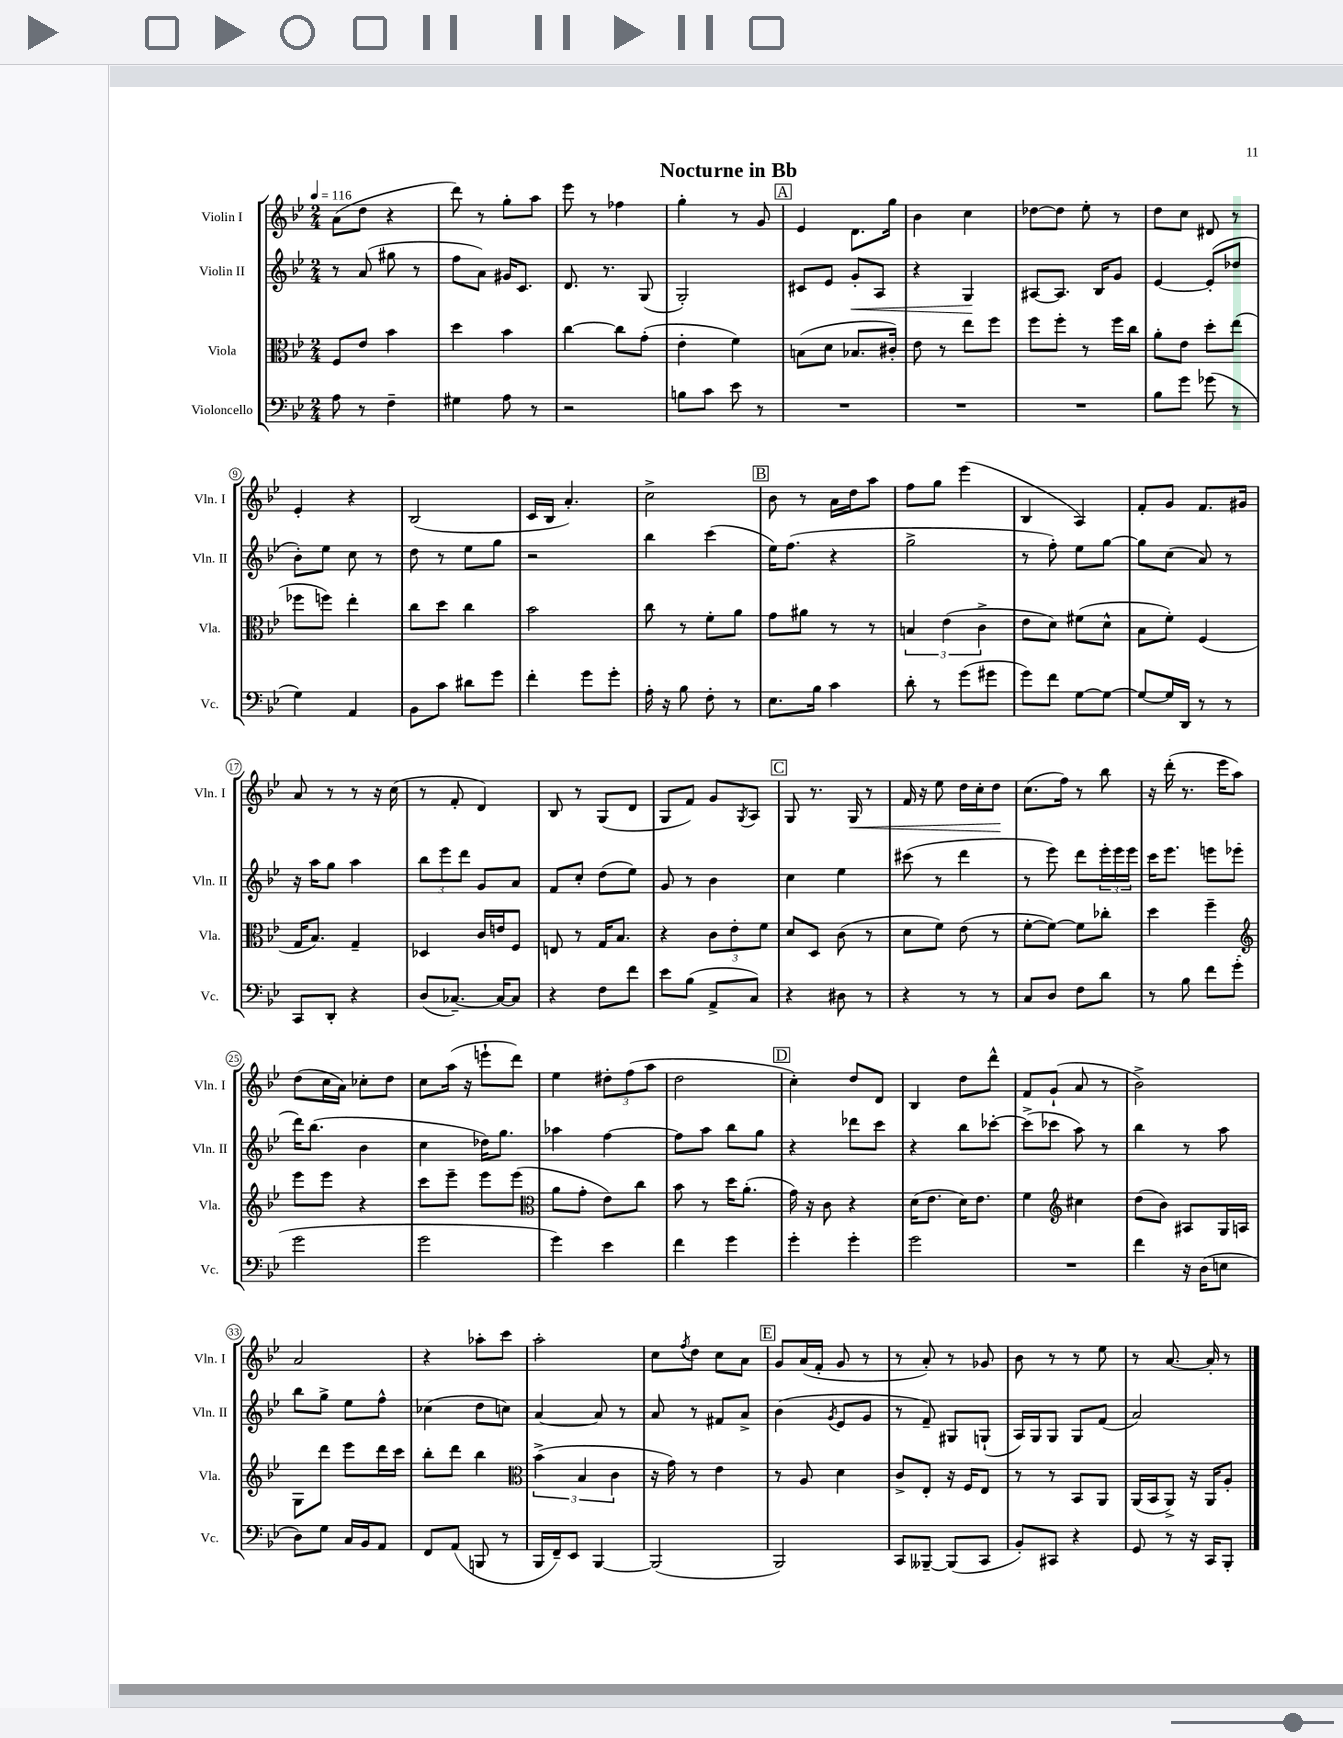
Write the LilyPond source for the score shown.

\header { title = "Nocturne in Bb" }
<<
\new StaffGroup <<
\new Staff = "s0" \with { instrumentName = "Violin I" shortInstrumentName = "Vln. I" } {
    \clef treble \key bes \major \numericTimeSignature \time 2/4 \tempo 4 = 116
    a'8( d''8 r4 |
    d'''8) r8 g''8-. a''8 |
    ees'''8 r8 fes''4 |
    g''4-. r8 g'8 |
    \mark \markup { \box "A" } ees'4 d'8. g''16 |
    bes'4 c''4 |
    des''8~ des''8 ees''8-. r8 |
    d''8 c''8 dis'8 r8 |
    ees'4-. r4 |
    bes2( |
    c'16 bes16 a'4.-.) |
    c''2-> |
    \mark \markup { \box "B" } bes'8 r8 a'16 d''16 a''8 |
    f''8 g''8 ees'''4( |
    bes4 a4) |
    f'8-. g'8 f'8. gis'16 |
    a'8 r8 r8 r16 c''16( |
    r8 f'8-. d'4) |
    bes8 r8 g8( d'8 |
    g8 f'8) g'8 \acciaccatura { g8 } a8 |
    \mark \markup { \box "C" } g8 r8. g16\< r8 |
    f'16 r16 ees''8 d''16 c''16-. d''8\! |
    c''8.( f''16) r8 bes''8 |
    r16 d'''16-.( r8. ees'''16 a''8) |
    d''8( c''16 a'16) ces''8-. d''8 |
    c''8 a''16( r16 e'''8-! d'''8) |
    ees''4 \tuplet 3/2 { dis''8-. f''8( a''8 } |
    d''2 |
    \mark \markup { \box "D" } c''4-.) d''8 d'8 |
    bes4 d''8 d'''8-^ |
    f'8 g'8-!( a'8 r8 |
    bes'2->) |
    a'2 |
    r4 aes''8-. c'''8 |
    a''2-. |
    c''8 \acciaccatura { f''8 } d''8 c''8 a'8 |
    \mark \markup { \box "E" } g'8 a'16( f'16-. g'8 r8 |
    r8 a'8-.) r8 ges'8 |
    bes'8 r8 r8 ees''8 |
    r8 a'8.~ a'16-. r8 \bar "|." |
}
\new Staff = "s1" \with { instrumentName = "Violin II" shortInstrumentName = "Vln. II" } {
    \clef treble \key bes \major \numericTimeSignature \time 2/4
    r8 a'8( gis''8 r8 |
    f''8 a'8) gis'16 c'8. |
    d'8. r8. g8( |
    g2-.) |
    \mark \markup { \box "A" } cis'8 ees'8 g'8-.\< a8 |
    r4 g4\! |
    ais8~ ais8. bes16 g'8 |
    ees'4~ ees'8-.( des''8 |
    bes'8-.) ees''8 c''8 r8 |
    d''8 r8 ees''8 g''8 |
    r2 |
    bes''4 c'''4( |
    \mark \markup { \box "B" } ees''16) f''8.( r4 |
    g''2-> |
    r8 f''8-.) ees''8 g''8~ |
    g''8 c''8( a'8) r8 |
    r16 a''16 g''8 a''4 |
    \tuplet 3/2 { bes''8 ees'''8 d'''8 } g'8 a'8 |
    f'8 c''8-. d''8( ees''8) |
    g'8 r8 bes'4 |
    \mark \markup { \box "C" } c''4 ees''4 |
    cis'''8( r8 d'''4 |
    r8 ees'''8) d'''8 \tuplet 3/2 { ees'''16-. ees'''16 ees'''16 } |
    c'''16 ees'''8. e'''8 ees'''8( |
    d'''16) bes''8.( bes'4 |
    c''4 des''16) g''8. |
    aes''4 f''4~ |
    f''8 a''8 bes''8 g''8 |
    \mark \markup { \box "D" } r4 des'''8 c'''8 |
    r4 bes''8 ces'''8~-. |
    ces'''8->( ces'''8 a''8) r8 |
    bes''4 r8 a''8 |
    bes''8 g''8-> ees''8 f''8-^ |
    ces''4( d''8 c''8) |
    a'4~ a'8 r8 |
    a'8 r8 fis'8 a'8-> |
    \mark \markup { \box "E" } bes'4( \acciaccatura { g'8 } ees'8 g'8 |
    r8 f'8--) gis8 g8-!( |
    a16) g16 g8 g8 f'8( |
    a'2) \bar "|." |
}
\new Staff = "s2" \with { instrumentName = "Viola" shortInstrumentName = "Vla." } {
    \clef alto \key bes \major \numericTimeSignature \time 2/4
    f8 ees'8 bes'4 |
    d''4 bes'4 |
    c''4~ c''8 g'8-.( |
    ees'4-. f'4) |
    \mark \markup { \box "A" } b8( d'8 bes8. cis'16-.) |
    ees'8 r8 ees''8 f''8 |
    f''8 f''8-. r8 f''16 c''16 |
    a'8-. ees'8 d''8-. ees''8( |
    fes''8 f''8) ees''4-. |
    c''8 d''8 c''4 |
    bes'2 |
    c''8 r8 f'8-. a'8 |
    \mark \markup { \box "B" } g'8 ais'8 r8 r8 |
    \tuplet 3/2 { b4 ees'4( c'4-> } |
    ees'8 d'8) fis'8( d'8-^ |
    bes8 f'8-.) f4( |
    g16 bes8.) g4-- |
    des4 c'16 e'16 f8 |
    e8 r8 g16 bes8. |
    r4 \tuplet 3/2 { c'8 ees'8-. f'8 } |
    \mark \markup { \box "C" } d'8 d8 c'8( r8 |
    d'8 f'8) ees'8( r8 |
    f'8~-. f'8~) f'8 ces''8-. |
    d''4 f''4-- |
    \clef treble ees'''8 ees'''8 r4 |
    c'''8 ees'''8-- ees'''8 ees'''8( |
    \clef alto a'8 g'8-. ees'8) c''8 |
    bes'8 r8 d''16 a'8.-.( |
    \mark \markup { \box "D" } g'16) r16 c'8 r4 |
    d'16( ees'8. d'16) ees'8. |
    f'4 \clef treble cis''4 |
    d''8( bes'8) ais8 g16 a16 |
    g8 d'''8 ees'''8 d'''16 c'''16 |
    bes''8-. d'''8 bes''4 |
    \clef alto \tuplet 3/2 { bes'4->( bes4 c'4 } |
    r16 g'16) r8 ees'4 |
    \mark \markup { \box "E" } r8 a8 d'4 |
    c'8-> ees8-. r16 f16 ees8 |
    r8 r8 bes,8 a,8 |
    a,16( bes,16 a,8->) r16 a,16 a8-. \bar "|." |
}
\new Staff = "s3" \with { instrumentName = "Violoncello" shortInstrumentName = "Vc." } {
    \clef bass \key bes \major \numericTimeSignature \time 2/4
    a8 r8 f4-- |
    gis4 a8 r8 |
    r2 |
    b8 c'8 ees'8 r8 |
    \mark \markup { \box "A" } R2 |
    R2 |
    R2 |
    bes8 g'8 ges'8( r8 |
    g4) a,4 |
    bes,8 c'8 dis'8 g'8 |
    f'4-. g'8 g'8-. |
    a16-. r16 bes8 f8-. r8 |
    \mark \markup { \box "B" } ees8. bes16 c'4 |
    d'8-. r8 g'8( gis'8 |
    g'8) f'8 g8~ g8~ |
    g8~ g16 d,16 r8 r8 |
    c,8 d,8-. r4 |
    d8( ces8.~--) ces16~ ces8 |
    r4 f8 f'8 |
    ees'8 bes8( a,8-> c8) |
    \mark \markup { \box "C" } r4 dis8 r8 |
    r4 r8 r8 |
    c8 d8 f8 d'8 |
    r8 bes8 f'8 g'8-.( |
    g'2 |
    g'2 |
    g'4) ees'4 |
    f'4 g'4 |
    \mark \markup { \box "D" } g'4-. g'4-. |
    g'2 |
    R2 |
    f'4 r16 d16( e8 |
    d8) g8 c16 bes,16 a,8 |
    f,8 a,8( b,,8 r8 |
    bes,,16 f,16--) ees,8 bes,,4~ |
    bes,,2( |
    \mark \markup { \box "E" } bes,,2) |
    c,8 beses,,8~-- beses,,8( c,8 |
    bes,8-.) cis,8 r4 |
    g,8 r8 r16 c,16 bes,,8-. \bar "|." |
}
>>
>>
\layout { \context { \Score \override BarNumber.stencil = #(make-stencil-circler 0.1 0.3 ly:text-interface::print) } }
